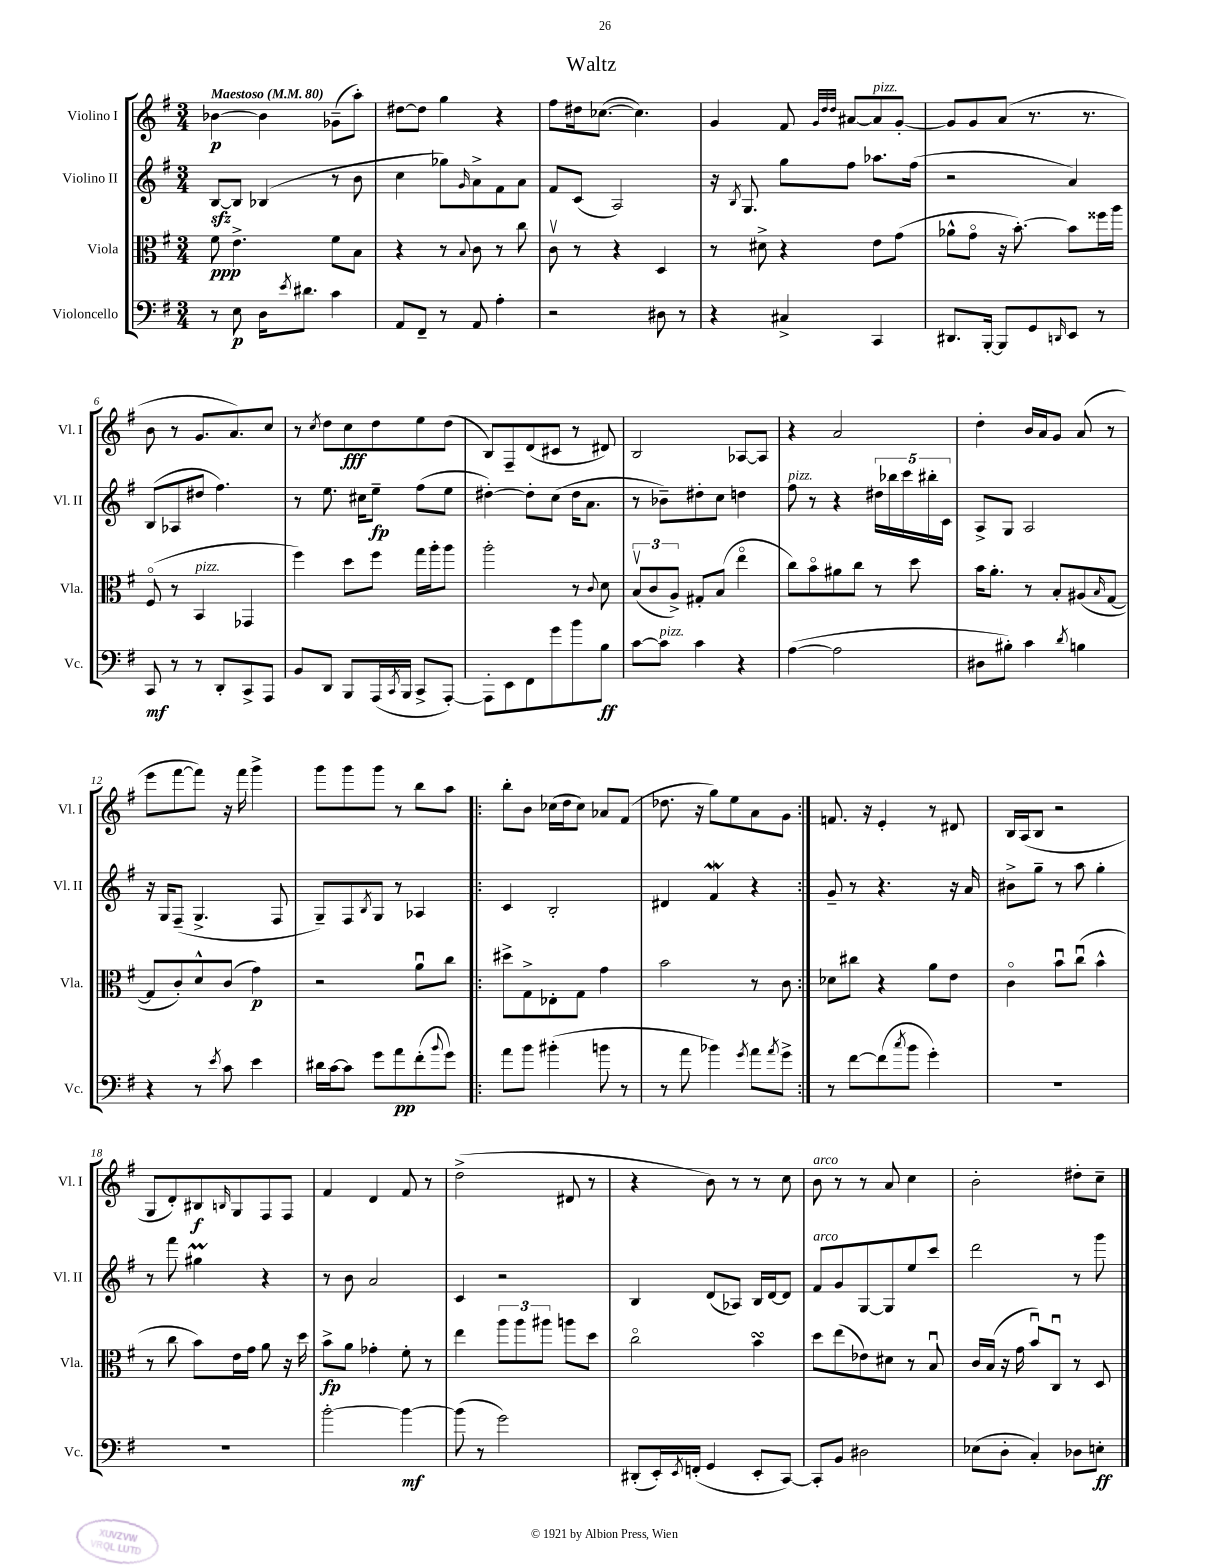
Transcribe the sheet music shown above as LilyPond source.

\header { title = "Waltz" }
<<
\new StaffGroup <<
\new Staff = "s0" \with { instrumentName = "Violino I" shortInstrumentName = "Vl. I" } {
    \clef treble \key g \major \numericTimeSignature \time 3/4 \tempo "Maestoso" 4 = 80
    bes'4~\p bes'4 ges'8--( a''8-.) |
    dis''8~ dis''8 g''4 r4 |
    fis''8 dis''16 ces''8.~( ces''4.) |
    g'4 fis'8 \grace { g'32 d''32 d''32 } ais'8~ ais'8^\markup { \italic "pizz." } g'8~-. |
    g'8 g'8 a'8( r8. r8. |
    b'8 r8 g'8. a'8.) c''8 |
    r8 \acciaccatura { c''8 } d''8 c''8\fff d''8 e''8 d''8( |
    b8) fis8-- d'8( cis'8 r8 dis'8) |
    b2 aes8~ aes8 |
    r4 a'2 |
    d''4-. b'16 a'16 g'8 a'8( r8 |
    e'''8 fis'''8~ fis'''8) r16 fis'''16 g'''4-> |
    g'''8 g'''8 g'''8 r8 b''8 a''8 |
    \repeat volta 2 { b''8-. b'8 ces''16( d''16 ces''8) aes'8 fis'8( |
    des''8. r16 g''8) e''8 a'8 g'8 | }
    f'8. r16 e'4-. r8 dis'8 |
    b16 a16( b8 r2 |
    g8 d'8-.) bis8\f \grace { b16 } g8 fis8 fis8 |
    fis'4 d'4 fis'8 r8 |
    d''2->( dis'8 r8 |
    r4 b'8) r8 r8 c''8 |
    b'8^\markup { \italic "arco" } r8 r8 a'8 c''4 |
    b'2-. dis''8-. c''8-- \bar "|." |
}
\new Staff = "s1" \with { instrumentName = "Violino II" shortInstrumentName = "Vl. II" } {
    \clef treble \key g \major \numericTimeSignature \time 3/4
    b8~\sfz b8 bes4( r8 b'8 |
    c''4 ges''8) \grace { g'16 } a'8-> fis'8 a'8 |
    fis'8 c'8( a2) |
    r16 \acciaccatura { b8 } g8. g''8 fis''8 aes''8. fis''16( |
    r2 a'4) |
    b8( aes8 dis''8 fis''4.) |
    r8 e''8. cis''16 e''8--\fp fis''8( e''8 |
    dis''4~-.) dis''8-. c''8( dis''16 a'8. |
    r8 bes'8--) dis''8-. c''8 d''4 |
    fis''8^\markup { \italic "pizz." } r8 r4 \tuplet 5/4 { dis''16 bes''16 c'''16 bis''16-. c'16 } |
    a8-> g8 a2 |
    r16 g16 fis8--( g4.-> fis8 |
    g8--) fis8 \acciaccatura { b8 } g8 r8 aes4 |
    \repeat volta 2 { c'4 b2-. |
    dis'4 fis'4\mordent r4 | }
    g'8-- r8 r4. r16 a'16 |
    bis'8-> g''8-- r8 a''8 g''4-. |
    r8 fis'''8 gis''4\prall r4 |
    r8 b'8 a'2 |
    c'4 r2 |
    b4 d'8( aes8) b16 d'16~ d'8 |
    fis'8^\markup { \italic "arco" } g'8 g8~ g8 e''8 c'''8 |
    d'''2 r8 g'''8 \bar "|." |
}
\new Staff = "s2" \with { instrumentName = "Viola" shortInstrumentName = "Vla." } {
    \clef alto \key g \major \numericTimeSignature \time 3/4
    fis'8\ppp e'4.-> fis'8 b8 |
    r4 r8 \appoggiatura { b8 } c'8 r8 c''8 |
    c'8\upbow r8 r4 d4 |
    r8 dis'8-> r4 e'8 g'8( |
    aes'8-^ g'8\flageolet r16 b'8.~-.) b'8 fisis''16 a''16 |
    fis8\flageolet( r8 b,4^\markup { \italic "pizz." } ges,4 |
    fis''4) d''8 fis''8 g''16 a''16-. a''8 |
    a''2-. r8 \appoggiatura { c'8 } d'8 |
    \tuplet 3/2 { b8\upbow( c'8 a8->) } gis8-. b8( e''4\flageolet |
    c''8) b'8\flageolet ais'8 c''8 r8 d''8 |
    b'16 a'8.-. r8 b8-. ais8( \grace { b16 } g8~ |
    g8 c'8-.) d'8-^ c'8( g'4\p) |
    r2 a'8\downbow c''8 |
    \repeat volta 2 { dis''8-> g8-> ees8-. g8 g'4 |
    b'2 r8 c'8 | }
    des'8 cis''8 r4 a'8 e'8 |
    c'4\flageolet b'8\downbow c''8\downbow( b'4-^ |
    r8 c''8 b'8) e'16 g'16 a'8 r16 d''16 |
    b'8->\fp a'8 ges'4-. fis'8-. r8 |
    e''4 \tuplet 3/2 { a''8 a''8 ais''8 } a''8 d''8 |
    c''2\flageolet b'4\turn |
    d''8 e''8( ees'8) dis'8 r8 b8\downbow |
    c'16 b16( r16 g'16 b'8\downbow) c8\downbow r8 d8 \bar "|." |
}
\new Staff = "s3" \with { instrumentName = "Violoncello" shortInstrumentName = "Vc." } {
    \clef bass \key g \major \numericTimeSignature \time 3/4
    r8 e8\p d16 \acciaccatura { e'8 } dis'8. c'4 |
    a,8 fis,8-- r8 a,8 a4-. |
    r2 dis8 r8 |
    r4 cis4-> c,4 |
    dis,8. b,,16~-. b,,8 g,8 \grace { d,16 } e,8 r8 |
    c,8\mf r8 r8 d,8-. c,8-> a,,8 |
    b,8 d,8 b,,8 a,,16( \acciaccatura { c,8 } b,,16 c,8-> a,,8~-.) |
    a,,8-. e,8 fis,8 g'8 b'8 b8\ff |
    c'8~ c'8^\markup { \italic "pizz." } c'4 r4 |
    a4~( a2 |
    dis8 bis8-.) c'4 \acciaccatura { d'8 } b4 |
    r4 r8 \acciaccatura { e'8 } c'8 e'4 |
    dis'16 c'16~ c'8 g'8 a'8\pp fis'8-.( \appoggiatura { b'8 } g'8) |
    \repeat volta 2 { a'8 b'8 bis'4-.( b'8 r8 |
    r8 a'8 bes'4) \acciaccatura { g'8 } a'8 \acciaccatura { a'8 } g'8-> | }
    r8 fis'8~ fis'8( \acciaccatura { c''8 } b'8 g'4-.) |
    R2. |
    R2. |
    b'2~-. b'4~\mf |
    b'8( r8 g'2) |
    dis,8-.( e,16-.) \acciaccatura { e,8 } f,16-.( g,4 e,8-. c,8~) |
    c,8-. b,8 dis2 |
    ees8( d8-. c4-.) des8 e8-.\ff \bar "|." |
}
>>
>>
